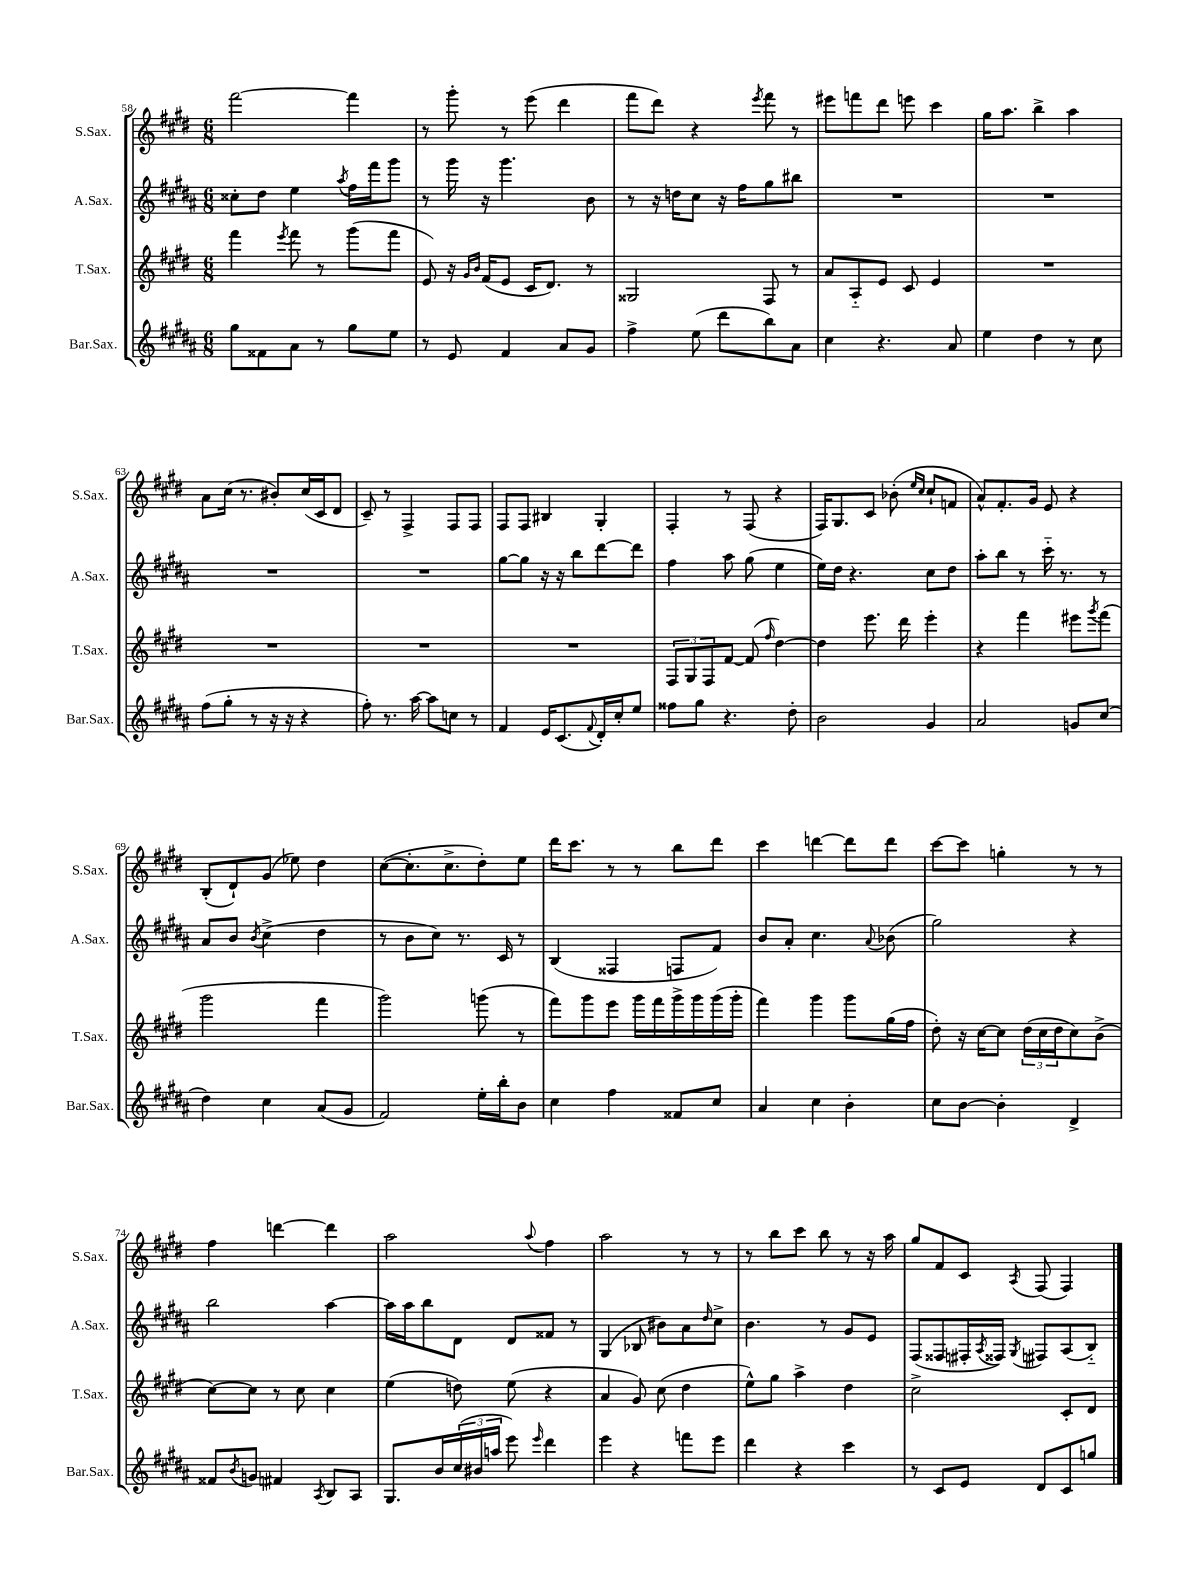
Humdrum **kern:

**kern	**kern	**kern	**kern
*staff4	*staff3	*staff2	*staff1
*clefG2	*clefG2	*clefG2	*clefG2
*k[f#c#g#d#a#]	*k[f#c#g#d#]	*k[f#c#g#d#a#]	*k[f#c#g#d#]
*M6/8	*M6/8	*M6/8	*M6/8
8gg#\L	4fff#\	8cc##'\L	[2fff#\
8f##\	.	8dd#\J	.
.	8qeee/	.	.
8a#\J	8fff#\	4ee\	.
8r	8r	.	.
.	.	8qaa#/	.
8gg#\L	(8ggg#\L	16ff#\LL	4fff#\]
.	.	16fff#\J	.
8ee\J	8fff#\J	8ggg#\J	.
=	=	=	=
8r	8e/)	8r	8r
8e/	16r	16ggg#\	8ggg#'\
.	16qqg#/LL	.	.
.	16qqb/JJ	.	.
.	(16f#/LK	16r	.
4f#/	8e/J	4.ggg#\	8r
.	16c#/LK	.	(8eee\
.	8.d#/J)	.	.
8a#/L	.	.	4ddd#\
8g#/J	8r	8b\	.
=	=	=	=
4ff#^\	2G##/	8r	8fff#\L
.	.	16r	8ddd#\J)
.	.	16dd\LK	.
(8ee\	.	8cc#\J	4r
8ddd#\L	.	16r	.
.	.	16ff#\LK	.
.	.	.	8qeee/
8bb\)	8F#/	8gg#\	8fff#\
8a#\J	8r	8bb#\J	8r
=	=	=	=
4cc#\	8a/L	2.r	8eee#\L
.	8A'~/	.	8fff\
4.r	8e/J	.	8ddd#\J
.	8c#/	.	8eee\
.	4e/	.	4ccc#\
8a#/	.	.	.
=	=	=	=
4ee\	2.r	2.r	16gg#\LK
.	.	.	8.aa\J
4dd#\	.	.	4bb^\
8r	.	.	4aa\
8cc#\	.	.	.
=	=	=	=
(8ff#\L	2.r	2.r	8a\L
8gg#'\J	.	.	(16cc#\Jk
.	.	.	8.r
8r	.	.	.
16r	.	.	8b#'/L)
16r	.	.	.
4r	.	.	(16cc#/L
.	.	.	16c#/J
.	.	.	8d#/J
=	=	=	=
8ff#'\)	2.r	2.r	8c#~/)
8.r	.	.	8r
.	.	.	4F#^/
[16aa#\	.	.	.
8aa#\]L	.	.	.
8cc\J	.	.	8F#/L
8r	.	.	8F#/J
=	=	=	=
4f#/	2.r	[8gg#\L	8F#/L
.	.	8gg#\]J	8F#/J
16e/LK	.	16r	4B#/
(8.c#/	.	16r	.
.	.	8bb\L	.
8qqf#/	.	.	.
16d#'/L)	.	[8ddd#\	4G#'/
16cc#'/J	.	.	.
8ee/J	.	8ddd#\]J	.
=	=	=	=
8ff##\L	12F#/L	4ff#\	4F#'/
.	12G#/	.	.
8gg#\J	.	.	.
.	12F#/	.	.
4.r	[8f#/J	8aa#\	8r
.	(8f#/]	(8gg#\	(8F#/
.	16qqff#/	.	.
.	[4dd#\)	4ee\	4r
8dd#'\	.	.	.
=	=	=	=
2b\	4dd#\]	16ee\LL)	16F#/LK)
.	.	16dd#\JJ	8.G#/
.	.	4.r	.
.	8.eee\	.	8c#/J
.	.	.	(8b-'\
.	16ddd#\	.	.
.	.	.	16qqee/LL
.	.	.	16qqcc#/JJ
4g#/	4eee'\	8cc#\L	8cc#`/L
.	.	8dd#\J	8f/J
=	=	=	=
2a#/	4r	8aa#'\L	8a^^/L)
.	.	8bb\J	8.f#'/
.	4fff#\	8r	.
.	.	.	16g#/Jk
.	.	16ccc#'~\	8e/
.	.	8.r	.
8g/L	8eee#\L	.	4r
.	8qggg#/	.	.
(8cc#/J	(8fff#\J	8r	.
=	=	=	=
4dd#\)	2ggg#\	8a#/L	(8B'/L
.	.	8b/J	8d#`/)
.	.	8qb/	.
4cc#\	.	(4cc#^\	(8g#/J
.	.	.	8ee-\)
(8a#/L	4fff#\	4dd#\	4dd#\
8g#/J	.	.	.
=	=	=	=
2f#/)	2ggg#\)	8r	([8cc#\L
.	.	8b\L	8.cc#'\]
.	.	8cc#\J)	.
.	.	.	8.cc#^\
.	.	8.r	.
16ee'\LL	(8ggg\	.	8dd#'\)
16bb'\J	.	16c#/	.
8b\J	8r	8r	8ee\J
=	=	=	=
4cc#\	8fff#\L)	(4B/	16ddd#\LK
.	.	.	8.ccc#\J
.	8ggg#\	.	.
4ff#\	8eee\J	4F##/	8r
.	16ggg#\LL	.	8r
.	16fff#\	.	.
8f##/L	16ggg#^\	8F/L	8bb\L
.	16ggg#\	.	.
8cc#/J	(16ggg#\	8f#/J)	8ddd#\J
.	16ggg#'\JJ	.	.
=	=	=	=
4a#/	4fff#\)	8b/L	4ccc#\
.	.	8a#'/J	.
4cc#\	4ggg#\	4.cc#\	[4ddd\
4b'\	8ggg#\L	.	8ddd\]L
.	.	8qqa#/	.
.	(16gg#\L	(8b-\	8ddd\J
.	16ff#\JJ	.	.
=	=	=	=
8cc#\L	8dd#'\)	2gg#\)	[8ccc#\L
[8b\J	16r	.	8ccc#\]J
.	[16cc#\LK	.	.
4b'\]	8cc#\]J	.	4gg'\
.	(24dd#\LL	.	.
.	24cc#\	.	.
.	24dd#\J	.	.
4d#^/	8cc#\)	4r	8r
.	(8b^\J	.	8r
=	=	=	=
8f##/L	[8cc#\L)	2bb\	4ff#\
8qb/	.	.	.
8g/J	8cc#\]J	.	.
4f#/	8r	.	[4ddd\
.	8cc#\	.	.
8qA#/	.	.	.
8B/L	4cc#\	[4aa#\	4ddd\]
8A#/J	.	.	.
=	=	=	=
8.G#/L	(4ee\	16aa#\]LL	2aa\
.	.	16aa#\J	.
.	.	8bb\	.
16b/L	.	.	.
(24cc#/	8dd\)	8d#\J	.
24b#/	.	.	.
24aa/JJ	.	.	.
8eee\)	(8ee\	8d#/L	.
16qqeee/	.	.	8qqaa/
4ddd#\	4r	8f##/J	4ff#\
.	.	8r	.
=	=	=	=
4eee\	4a/	(4G#/	2aa\
4r	8g#/)	8B-/	.
.	(8cc#\	8b#\L)	.
8fff\L	4dd#\	8a#\	8r
.	.	16qqdd#/	.
8eee\J	.	8cc#^\J	8r
=	=	=	=
4ddd#\	8ee^^\L)	4.b\	8r
.	8gg#\J	.	8bb\L
4r	4aa^\	.	8ccc#\J
.	.	8r	8bb\
4ccc#\	4dd#\	8g#/L	8r
.	.	8e/J	16r
.	.	.	16aa\
=	=	=	=
8r	2cc#^\	(8F#/L	8gg#/L
8c#/L	.	8F##/	8f#/
8e/J	.	16F#'/L	8c#/J
.	.	8qA#/	.
.	.	16F##/JJ)	.
.	.	8qG#/	8qA/
8d#/L	.	8F#/L	(8F#/
8c#/	8c#'/L	(8A#/	4F#/)
8gg/J	8d#/J	8B'~/J)	.
==	==	==	==
*-	*-	*-	*-
